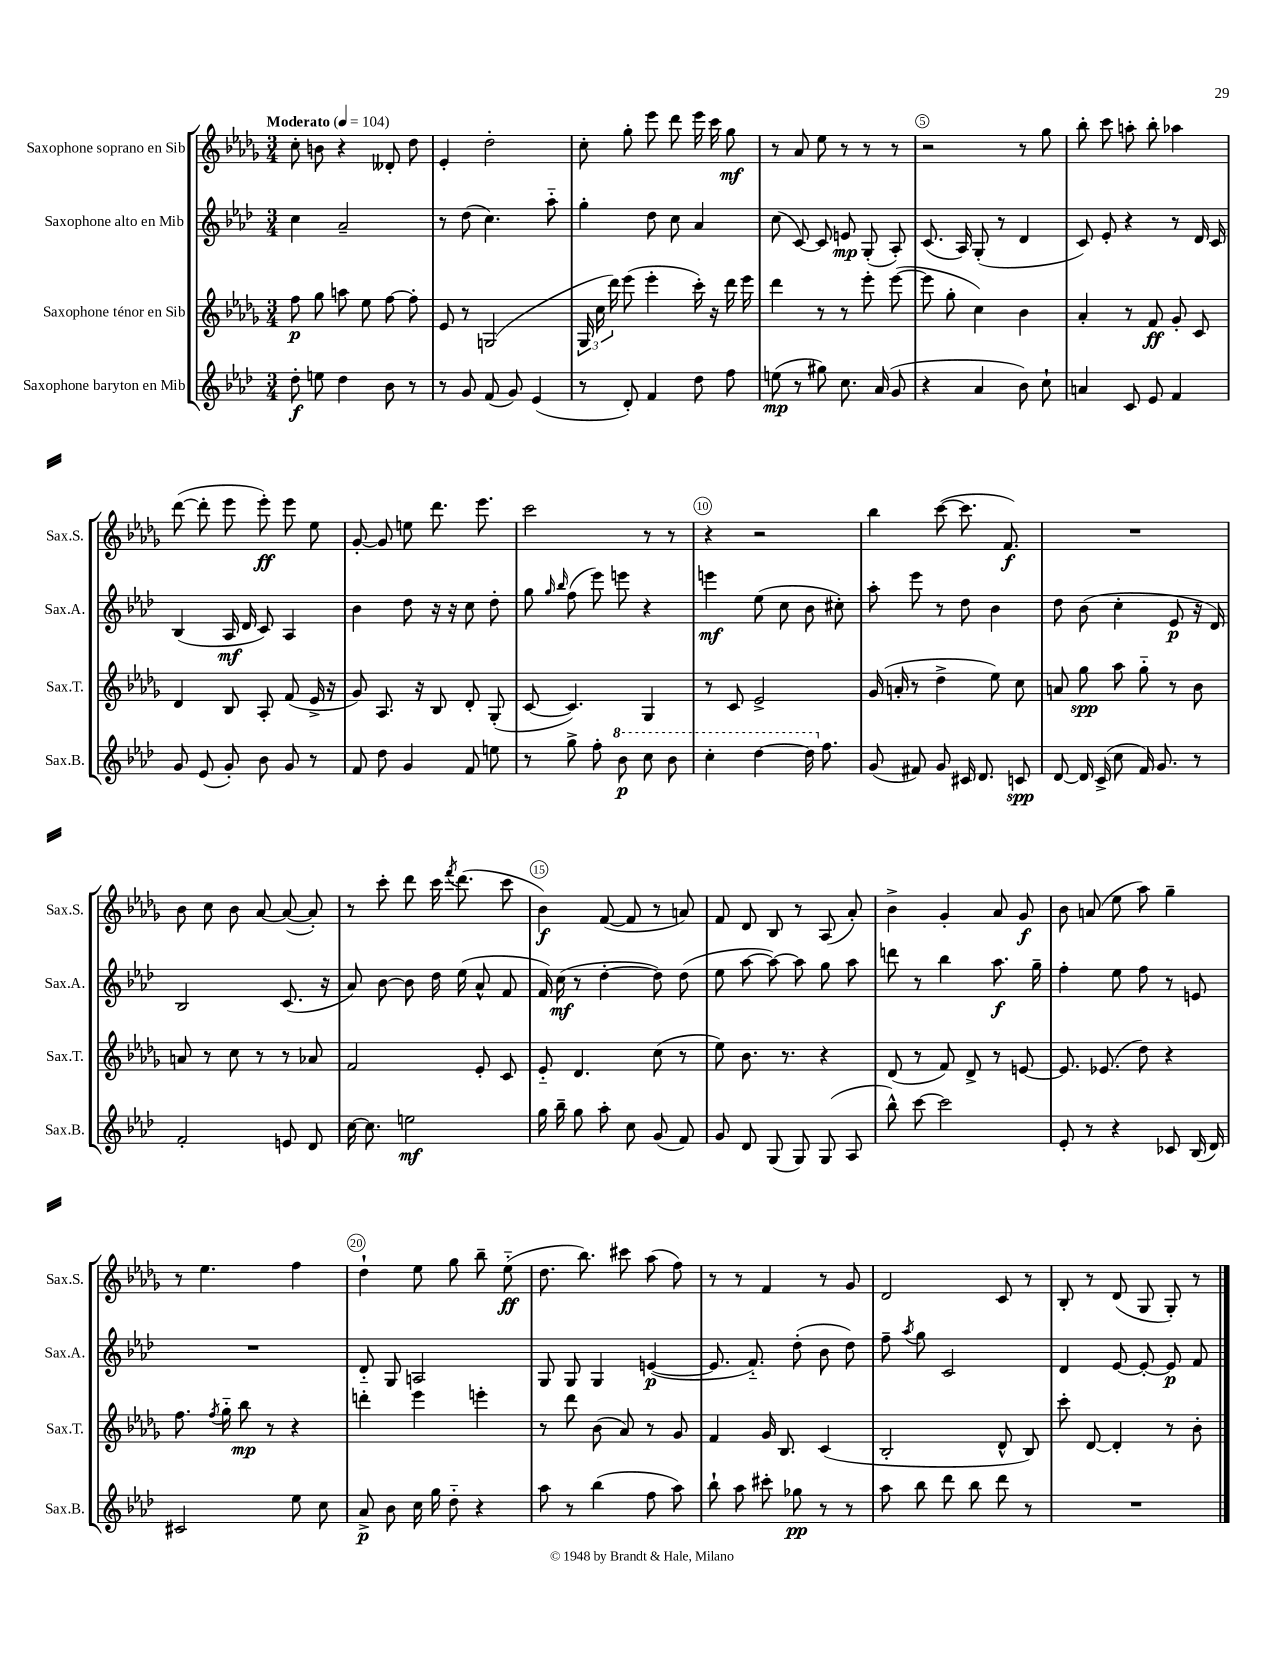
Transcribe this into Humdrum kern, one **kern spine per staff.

**kern	**dynam	**kern	**dynam	**kern	**dynam	**kern	**dynam
*part4	*part4	*part3	*part3	*part2	*part2	*part1	*part1
*staff4	*staff4	*staff3	*staff3	*staff2	*staff2	*staff1	*staff1
*I"Saxophone baryton en Mib	*	*I"Saxophone ténor en Sib	*	*I"Saxophone alto en Mib	*	*I"Saxophone soprano en Sib	*
*I'Sax.B.	*	*I'Sax.T.	*	*I'Sax.A.	*	*I'Sax.S.	*
*clefG2	*	*clefG2	*	*clefG2	*	*clefG2	*
*k[b-e-a-d-]	*	*k[b-e-a-d-g-]	*	*k[b-e-a-d-]	*	*k[b-e-a-d-g-]	*
*M3/4	*	*M3/4	*	*M3/4	*	*M3/4	*
*MM104	*	*MM104	*	*MM104	*	*MM104	*
=1	=1	=1	=1	=1	=1	=1	=1
!	!	!	!	!	!	!LO:TX:a:B:t=Moderato	!
8dd-'\	f	8ff\	p	4cc\	.	8cc'\	.
8een\	.	8gg-\	.	.	.	8bn\	.
4dd-\	.	8aan\	.	2a-~/	.	4r	.
.	.	8ee-\	.	.	.	.	.
8b-\	.	[8ff\	.	.	.	8d--X'/	.
8r	.	8ff'\]	.	.	.	8dd-\	.
=2	=2	=2	=2	=2	=2	=2	=2
8r	.	8e-/	.	8r	.	4e-'/	.
8g/	.	8r	.	(8dd-\	.	.	.
(8f/	.	(2Gn/	.	4.cc\)	.	2dd-'\	.
8g/)	.	.	.	.	.	.	.
(4e-/	.	.	.	.	.	.	.
.	.	.	.	8aa-\	.	.	.
=3	=3	=3	=3	=3	=3	=3	=3
8r	.	24G-/	.	4gg'\	.	8cc'\	.
.	.	24cc\	.	.	.	.	.
.	.	24ddd-\)	.	.	.	.	.
8d-'/)	.	(8eee-\	.	.	.	8gg-'\	.
4f/	.	4eee-'\	.	8dd-\	.	8eee-\	.
.	.	.	.	8cc\	.	8ddd-\	.
8dd-\	.	16ccc'\)	.	4a-/	.	16eee-\	.
.	.	16r	.	.	.	16ccc\	.
8ff\	.	16ddd-\	.	.	.	8gg-\	mf
.	.	16eee-\	.	.	.	.	.
=4	=4	=4	=4	=4	=4	=4	=4
(8een\	mp	4ddd-\	.	(8cc\	.	8r	.
8r	.	.	.	[8c/)	.	8a-/	.
8gg#X\)	.	8r	.	8c/]	.	8ee-\	.
8.cc\	.	8r	.	8en/	mp	8r	.
.	.	8eee-'\	.	(8G'/	.	8r	.
(16a-/	.	.	.	.	.	.	.
8g/	.	([8eee-\	.	8A-'/)	.	8r	.
=5	=5	=5	=5	=5	=5	=5	=5
4r	.	8eee-\]	.	(8.c/	.	2r	.
.	.	8gg-'\	.	.	.	.	.
.	.	.	.	16A-/)	.	.	.
4a-/	.	4cc\)	.	(8G'/	.	.	.
.	.	.	.	8r	.	.	.
8b-\)	.	4b-\	.	4d-/	.	8r	.
8cc`\	.	.	.	.	.	8gg-\	.
=6	=6	=6	=6	=6	=6	=6	=6
4an/	.	4a-'/	.	8c/)	.	8bb-'\	.
.	.	.	.	8e-'/	.	8ccc\	.
8c/	.	8r	.	4r	.	8aan'\	.
8e-/	.	8f/	ff	.	.	8bb-'\	.
4f/	.	8g-'/	.	8r	.	4aa-X\	.
.	.	8c/	.	16d-/	.	.	.
.	.	.	.	16c/	.	.	.
!!LO:LB:g=z
=7	=7	=7	=7	=7	=7	=7	=7
8g/	.	4d-/	.	(4B-/	.	([8ddd-\	.
(8e-/	.	.	.	.	.	8ddd-'\]	.
8g'/)	.	8B-/	.	16A-/	mf	8eee-\	.
.	.	.	.	16d-/	.	.	.
8b-\	.	8A-'/	.	8c/)	.	8eee-'\)	ff
8g/	.	(8f/	.	4A-/	.	8eee-\	.
8r	.	16e-^/	.	.	.	8ee-\	.
.	.	16r	.	.	.	.	.
=8	=8	=8	=8	=8	=8	=8	=8
8f/	.	8g-/)	.	4b-\	.	[8g-'/	.
8dd-\	.	8.A-/	.	.	.	8g-/]	.
4g/	.	.	.	8dd-\	.	8een\	.
.	.	16r	.	.	.	.	.
.	.	8B-/	.	16r	.	8.ddd-\	.
.	.	.	.	16r	.	.	.
8f/	.	8d-'/	.	8cc\	.	.	.
.	.	.	.	.	.	8.eee-\	.
8een\	.	(8G-'/	.	8dd-'\	.	.	.
=9	=9	=9	=9	=9	=9	=9	=9
8r	.	[8c/	.	8gg\	.	2ccc\	.
.	.	.	.	16qqgg/	.	.	.
.	.	.	.	16qqbb-/	.	.	.
8gg^\	.	4.c/])	.	(8ff\	.	.	.
8ff'\	.	.	.	8eee-\)	.	.	.
*8va	*	*	*	*	*	*	*
8bb-\	p	.	.	8eeen\	.	.	.
8ccc\	.	4G-/	.	4r	.	8r	.
8bb-\	.	.	.	.	.	8r	.
=10	=10	=10	=10	=10	=10	=10	=10
4ccc'\	.	8r	.	4eeen\	mf	4r	.
.	.	8c/	.	.	.	.	.
[4ddd-\	.	2e-^/	.	(8ee-\	.	2r	.
.	.	.	.	8cc\	.	.	.
16ddd-\]	.	.	.	8b-\	.	.	.
*X8va	*	*	*	*	*	*	*
8.ff\	.	.	.	.	.	.	.
.	.	.	.	8cc#X'\)	.	.	.
=11	=11	=11	=11	=11	=11	=11	=11
(8g/	.	(16g-/	.	8aa-'\	.	4bb-\	.
.	.	16an'/	.	.	.	.	.
8f#X/)	.	8r	.	8eee-\	.	.	.
8g/	.	4dd-^\	.	8r	.	([8ccc\	.
16c#X/	.	.	.	8dd-\	.	8.ccc\]	.
8.d-/	.	.	.	.	.	.	.
.	.	8ee-\)	.	4b-\	.	.	.
.	.	.	.	.	.	8.f/)	f
8cn/	spp	8cc\	.	.	.	.	.
=12	=12	=12	=12	=12	=12	=12	=12
[8d-/	.	8an/	.	8dd-\	.	2.r	.
16d-/]	.	8gg-\	spp	(8b-\	.	.	.
(16c^/	.	.	.	.	.	.	.
8cc\	.	8aa-\	.	4cc'\	.	.	.
16f/)	.	8gg-\	.	.	.	.	.
8.g/	.	.	.	.	.	.	.
.	.	8r	.	8e-/	p	.	.
8r	.	8b-\	.	16r	.	.	.
.	.	.	.	16d-/)	.	.	.
!!LO:LB:g=z
=13	=13	=13	=13	=13	=13	=13	=13
2f'/	.	8an/	.	2B-/	.	8b-\	.
.	.	8r	.	.	.	8cc\	.
.	.	8cc\	.	.	.	8b-\	.
.	.	8r	.	.	.	[8a-/	.
8en/	.	8r	.	(8.c/	.	(8a-/_	.
8d-/	.	8a-X/	.	.	.	8a-'/])	.
.	.	.	.	16r	.	.	.
=14	=14	=14	=14	=14	=14	=14	=14
[16cc\	.	2f/	.	8a-/)	.	8r	.
8.cc\]	.	.	.	.	.	.	.
.	.	.	.	[8b-\	.	8ccc'\	.
2een\	mf	.	.	8b-\]	.	8ddd-\	.
.	.	.	.	16dd-\	.	16ccc\	.
.	.	.	.	.	.	8qfff/	.
.	.	.	.	(16ee-\	.	(8.ddd-\	.
.	.	8e-'/	.	8a-^^/	.	.	.
.	.	8c/	.	8f/	.	8ccc\	.
=15	=15	=15	=15	=15	=15	=15	=15
16gg\	.	8e-/	.	16f/)	.	4b-\)	f
16bb-~\	.	.	.	(16cc\	mf	.	.
8gg\	.	4.d-/	.	8r	.	.	.
8aa-'\	.	.	.	[4dd-'\	.	([8f/	.
8cc\	.	.	.	.	.	8f/]	.
(8g/	.	(8cc\	.	8dd-\])	.	8r	.
8f/)	.	8r	.	(8dd-\	.	8an/)	.
=16	=16	=16	=16	=16	=16	=16	=16
8g/	.	8ee-\)	.	8ee-\	.	8f/	.
8d-/	.	8.b-\	.	[8aa-\	.	8d-/	.
(8G/	.	.	.	8aa-\_)	.	8B-/	.
.	.	8.r	.	.	.	.	.
8G/)	.	.	.	8aa-\]	.	8r	.
(8G/	.	4r	.	8gg\	.	(8A-/	.
8A-/	.	.	.	8aa-\	.	8a-'/)	.
=17	=17	=17	=17	=17	=17	=17	=17
8bb-^^\)	.	(8d-/	.	8dddn\	.	4b-^\	.
[8ccc\	.	8r	.	8r	.	.	.
2ccc\]	.	8f/)	.	4bb-\	.	4g-'/	.
.	.	8d-^/	.	.	.	.	.
.	.	8r	.	8.aa-\	f	8a-/	.
.	.	[8en/	.	.	.	8g-/	f
.	.	.	.	16gg~\	.	.	.
=18	=18	=18	=18	=18	=18	=18	=18
8e-'/	.	8.e/]	.	4ff'\	.	8b-\	.
8r	.	.	.	.	.	(8an/	.
.	.	(8.e-X/	.	.	.	.	.
4r	.	.	.	8ee-\	.	8ee-\	.
.	.	8dd-\)	.	8ff\	.	8aa-\)	.
8c-X/	.	4r	.	8r	.	4gg-~\	.
(16B-/	.	.	.	8en/	.	.	.
16d-/)	.	.	.	.	.	.	.
!!LO:LB:g=z
=19	=19	=19	=19	=19	=19	=19	=19
2c#X/	.	8.ff\	.	2.r	.	8r	.
.	.	.	.	.	.	4.ee-\	.
.	.	8qff/	.	.	.	.	.
.	.	16gg-\	.	.	.	.	.
.	.	8bb-\	mp	.	.	.	.
.	.	8r	.	.	.	.	.
8ee-\	.	4r	.	.	.	4ff\	.
8cc\	.	.	.	.	.	.	.
=20	=20	=20	=20	=20	=20	=20	=20
8a-^/	p	4dddn'\	.	8d-/	.	4dd-`\	.
8b-\	.	.	.	8G/	.	.	.
16cc\	.	4eee-\	.	2An/	.	8ee-\	.
16gg\	.	.	.	.	.	.	.
8dd-\	.	.	.	.	.	8gg-\	.
4r	.	4eeen'\	.	.	.	8bb-~\	.
.	.	.	.	.	.	(8ee-\	ff
=21	=21	=21	=21	=21	=21	=21	=21
8aa-\	.	8r	.	8G/	.	8.dd-\	.
8r	.	8ddd-\	.	8G/	.	.	.
.	.	.	.	.	.	8.bb-\)	.
(4bb-\	.	(8b-\	.	4G/	.	.	.
.	.	8a-/)	.	.	.	8ccc#X\	.
8ff\	.	8r	.	([4en/	p	(8aa-\	.
8aa-\)	.	8g-/	.	.	.	8ff\)	.
=22	=22	=22	=22	=22	=22	=22	=22
8bb-`\	.	4f/	.	8.e/]	.	8r	.
8aa-\	.	.	.	.	.	8r	.
.	.	.	.	8.f/)	.	.	.
8ccc#X'\	.	16g-/	.	.	.	4f/	.
.	.	8.B-/	.	.	.	.	.
8gg-X\	pp	.	.	(8dd-'\	.	.	.
8r	.	(4c/	.	8b-\	.	8r	.
8r	.	.	.	8dd-\)	.	8g-/	.
=23	=23	=23	=23	=23	=23	=23	=23
8aa-\	.	2B-'/	.	8ff~\	.	2d-/	.
.	.	.	.	8qaa-/	.	.	.
8bb-\	.	.	.	8gg\	.	.	.
8ddd-\	.	.	.	2c/	.	.	.
8bb-\	.	.	.	.	.	.	.
8ddd-\	.	8d-^^/	.	.	.	8c/	.
8r	.	8B-/)	.	.	.	8r	.
=24	=24	=24	=24	=24	=24	=24	=24
2.r	.	8ccc'\	.	4d-/	.	8B-'/	.
.	.	[8d-/	.	.	.	8r	.
.	.	4d-'/]	.	[8e-/	.	(8d-/	.
.	.	.	.	8e-'/_	.	8G-/	.
.	.	8r	.	8e-/]	p	8G-'/)	.
.	.	8b-'\	.	8f/	.	8r	.
==	==	==	==	==	==	==	==
*-	*-	*-	*-	*-	*-	*-	*-
